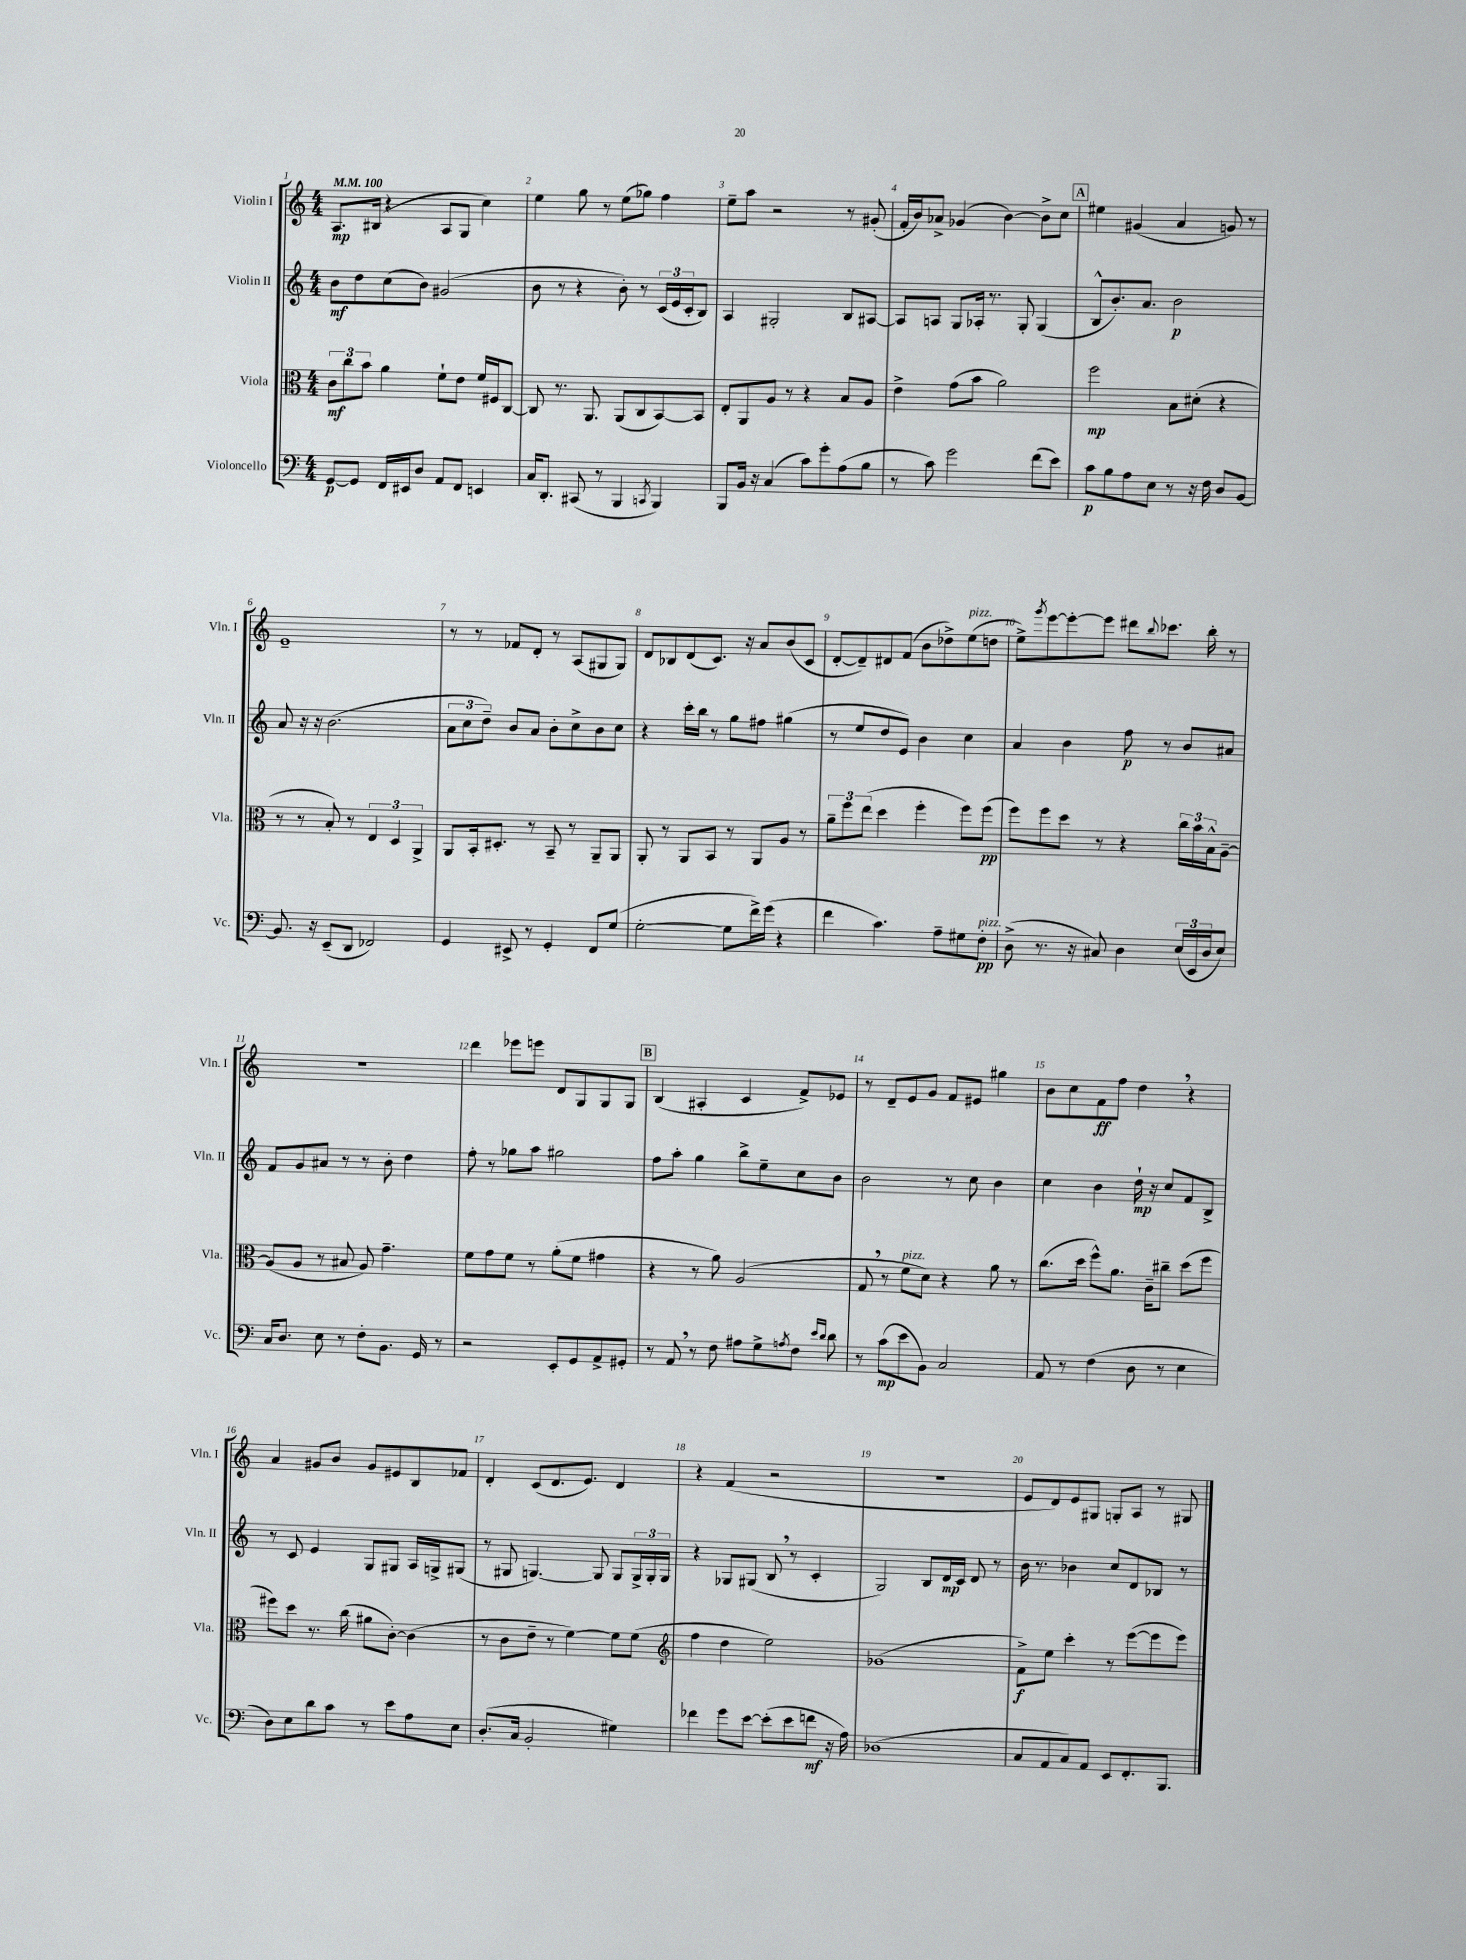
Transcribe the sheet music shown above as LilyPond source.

<<
\new StaffGroup <<
\new Staff = "s0" \with { instrumentName = "Violin I" shortInstrumentName = "Vln. I" } {
    \clef treble \key c \major \numericTimeSignature \time 4/4 \tempo 4 = 100
    a8.\mp bis16( r4 a8 g8 c''4) |
    e''4 g''8 r8 e''8( ges''8) f''4 |
    e''8-- a''8 r2 r8 gis'8-.( |
    f'16-. b'16) aes'8-> ges'4( b'4~) b'8-> c''8 |
    \mark \markup { \box "A" } eis''4 gis'4( a'4 g'8) r8 |
    e'1-- |
    r8 r8 fes'8 d'8-. r8 a8( gis8 gis8) |
    d'8 bes8 d'8( c'8.) r16 a'8 b'8( c'8 |
    d'8~-. d'8--) dis'8 f'8( b'8 des''8->) e''8^\markup { \italic "pizz." }( d''8 |
    e''8->) \acciaccatura { g'''8 } e'''8~ e'''8~-. e'''8 dis'''8 \appoggiatura { b''8 } ces'''8. b''16-. r8 |
    R1 |
    d'''4 ees'''8 e'''8 d'8 g8 g8 g8 |
    \mark \markup { \box "B" } b4( ais4-. c'4 f'8->) ees'8 |
    r8 d'8-- e'8 g'8 f'8 eis'8 gis''4 |
    b'8 c''8 f'8\ff f''8 d''4 \breathe r4 |
    a'4 gis'8 b'8 gis'8 eis'8 b8 fes'8 |
    d'4-. c'8( d'8. e'8.) d'4 |
    r4 f'4( r2 |
    R1 |
    e'8 d'8) e'8 gis8 g8-. a8 r8 gis8 \bar "|." |
}
\new Staff = "s1" \with { instrumentName = "Violin II" shortInstrumentName = "Vln. II" } {
    \clef treble \key c \major \numericTimeSignature \time 4/4
    b'8\mf d''8 c''8( b'8) gis'2( |
    b'8 r8 r4 b'8-.) r8 \tuplet 3/2 { c'16( e'16 c'16-. } b8) |
    a4 gis2-. b8 ais8~ |
    ais8 a8 g8 aes16-. r8. g8-. g4( |
    \mark \markup { \box "A" } b8-^ b'8.-.) a'8. b'2\p |
    a'8 r16 r16 b'2.( |
    \tuplet 3/2 { a'8 c''8 d''8--) } b'8 a'8 b'8-. c''8-> b'8 c''8 |
    r4 c'''16-. b''16 r8 g''8 fis''8 gis''4( |
    r8 e''8 d''8 e'8) b'4 c''4 |
    a'4 b'4 f''8\p r8 b'8 ais'8 |
    f'8 g'8 ais'8 r8 r8 b'8-. d''4 |
    f''8-. r8 ges''8 a''8 gis''2 |
    \mark \markup { \box "B" } f''8 a''8-. g''4 b''8-> e''8-- c''8 b'8 |
    b'2 r8 c''8 b'4 |
    c''4 b'4 d''16-!\mp r16 c''8 f'8 b8-> |
    r8 c'8 e'4 g8 gis8 a16 g16-> gis8( |
    r8 gis8 g4.~) g8 g8 \tuplet 3/2 { g16-> g16-. g16 } |
    r4 ges8 gis8( b8 \breathe r8 c'4-. |
    g2) b8 d'16\mp c'16 d'8 r8 |
    b'16 r8. bes'4 c''8 d'8 bes8 r8 \bar "|." |
}
\new Staff = "s2" \with { instrumentName = "Viola" shortInstrumentName = "Vla." } {
    \clef alto \key c \major \numericTimeSignature \time 4/4
    \tuplet 3/2 { c'8\mf c''8 b'8 } a'4 f'8-! e'8 f'16 fis16 c8~ |
    c8 r8. a,8. a,8( c8 b,8~) b,8 |
    e8-. a,8 a8 r8 r4 b8 a8 |
    e'4-> g'8( b'8 a'2) |
    \mark \markup { \box "A" } f''2\mp b8 dis'8-.( r4 |
    r8 r8 b8-.) r8 \tuplet 3/2 { e4 d4 a,4-> } |
    a,8 b,16-. dis8.-. r8 b,8-- r8 a,8-- a,8 |
    a,8-. r8 a,8 b,8 r8 a,8 a8 r8 |
    \tuplet 3/2 { a'8-- f''8 e''8( } d''4 f''4-. f''8) f''8\pp( |
    f''8) f''8 d''8 r8 r4 \tuplet 3/2 { c''16 b'16 b16-^ } a8~-- |
    a8( a8 r8 bis8 a8) g'4.-- |
    f'8 g'8 f'8 r8 a'8-.( f'8 gis'4 |
    \mark \markup { \box "B" } r4 r8 a'8) a2( |
    g8 \breathe r8 f'8^\markup { \italic "pizz." } d'8) r4 a'8 r8 |
    c''8.( d''16 f''8-^) a'8. c'16-- cis''8-- d''8( f''8 |
    fis''8) d''8 r8. c''16( ais'8 c'8~-.) c'4( |
    r8 c'8 e'8-- r8 f'4~) f'8 f'8( |
    \clef treble f''4 d''4 e''2) |
    ges'1( |
    f'8->\f) e''8 c'''4-. r8 e'''8~( e'''8 e'''8) \bar "|." |
}
\new Staff = "s3" \with { instrumentName = "Violoncello" shortInstrumentName = "Vc." } {
    \clef bass \key c \major \numericTimeSignature \time 4/4
    g,8~\p g,8 f,16 eis,16 d8 a,8 f,8 e,4 |
    c16 d,8.-. cis,8( r8 b,,4 \acciaccatura { c,8 } b,,4) |
    b,,8 b,16 r16 c4( c'8) g'8-. a8( b8 |
    r8 c'8) g'2 f'8( e'8) |
    \mark \markup { \box "A" } c'8\p b8 a8 e8 r8 r16 f16 d8 b,8~ |
    b,8. r16 e,8--( d,8 fes,2) |
    g,4 eis,8-> r8 g,4-. f,8 g8( |
    g2~-. g8 f'16->) g'16( r4 |
    f'4 c'4.) a8-- gis8 f8-.\pp^\markup { \italic "pizz." } |
    d8->( r8. r16 cis8) d4 \tuplet 3/2 { e16( e,16 d16 } e8) |
    c16 d8. e8 r8 f8-. b,8. g,16 r8 |
    r2 e,8-. g,8 a,8-> gis,8-. |
    \mark \markup { \box "B" } r8 a,8 \breathe r8 f8 ais8 g8-> \acciaccatura { a8 } f8 \grace { e'16 d'16 } d'8 |
    r8 c'8\mp( e'8 b,8) c2 |
    a,8 r8 f4( d8 r8 e4 |
    d8) e8 d'8 c'8 r8 e'8 a8 e8 |
    d8.-.( c16 b,2-. gis4) |
    fes'4 g'8 e'8~ e'8-.( e'8 f'8\mf r16 a16) |
    des1( |
    c8 a,8 c8) a,8 e,8 f,8.-. b,,8. \bar "|." |
}
>>
>>
\layout { \context { \Score \override BarNumber.break-visibility = ##(#f #t #t) barNumberVisibility = #all-bar-numbers-visible } }
